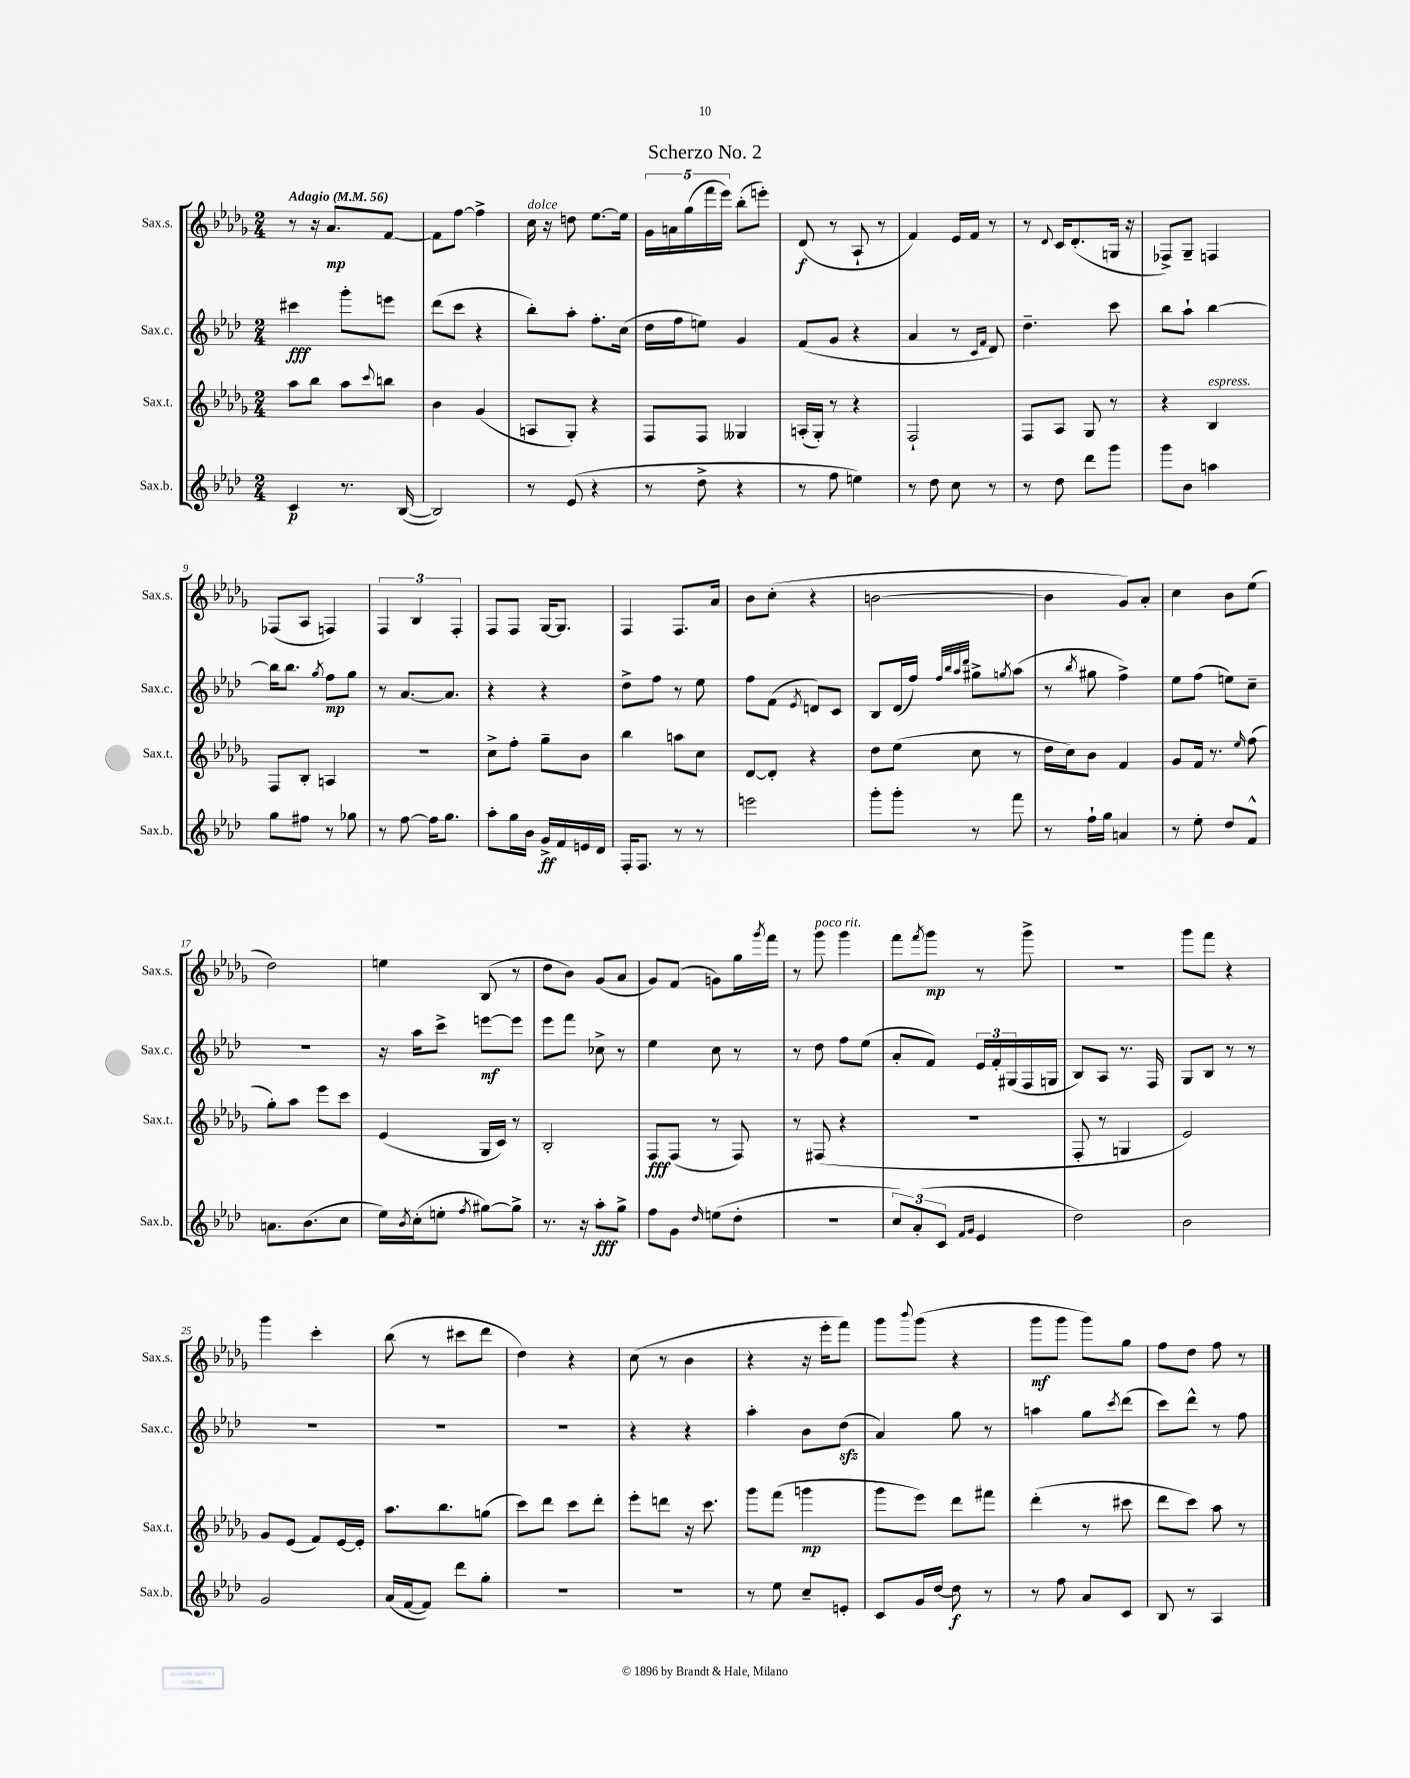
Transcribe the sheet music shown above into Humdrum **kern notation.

**kern	**kern	**kern	**kern
*staff4	*staff3	*staff2	*staff1
*clefG2	*clefG2	*clefG2	*clefG2
*k[b-e-a-d-]	*k[b-e-a-d-g-]	*k[b-e-a-d-]	*k[b-e-a-d-g-]
*M2/4	*M2/4	*M2/4	*M2/4
*MM56	*MM56	*MM56	*MM56
4c/	8aa-\L	4ccc#\	8r
.	8bb-\J	.	16r
.	.	.	8.a-/L
8.r	8aa-\L	8ggg'\L	.
.	8qqccc/	.	.
.	8bb\J	8eee\J	[8f/J
([16B-/	.	.	.
=	=	=	=
2B-/])	4b-\	(8ddd-\L	8f\]L
.	.	8ccc\J	[8ff\J
.	(4g-/	4r	4ff^\]
=	=	=	=
8r	8A/L	8bb-'\L)	16cc\
.	.	.	16r
(8e-/	8G-'/J)	8aa-'\J	8dd\
4r	4r	8.ff'\L	[8.ee-\L
.	.	(16cc\Jk	16ee-\]Jk
=	=	=	=
8r	8F/L	16dd-\LL	20g-\LL
.	.	.	20a\
.	.	16ff\J	.
.	.	.	(20gg-\
8dd-^\	8F/J	8ee\J)	.
.	.	.	20fff\
.	.	.	20eee-\JJ)
4r	4G--/	4g/	(8bb-'\L
.	.	.	8eee'\J)
=	=	=	=
8r	(16A'/LL	(8f/L	(8d-/
.	16G-'/JJ)	.	.
8ff\	8r	8g/J	8r
4ee\)	4r	4r	8A-`/
.	.	.	8r
=	=	=	=
8r	2F`/	4a-/	4f/)
8dd-\	.	.	.
8cc\	.	8r	16e-/LL
.	.	.	16f/JJ
.	.	16qqc/LL	.
.	.	16qqf/JJ	.
8r	.	8d-/)	8r
=	=	=	=
8r	8F/L	4.dd-~\	8r
.	.	.	8qqd-/
8dd-\	8A-/J	.	16c/LK
.	.	.	(8.d-'/
8ddd-\L	8G-/	.	.
8ggg\J	8r	8ccc\	16G/Jk
.	.	.	16r
=	=	=	=
8ggg\L	4r	8bb-\L	8F-^/L)
8b-\J	.	8aa-`\J	8G-~/J
4aa\	4B-/	[4bb-\	4F/
=	=	=	=
8gg\L	8F/L	16bb-\]LK	(8F-/L
.	.	8.bb-\J	.
8ff#\J	8B-'/J	.	8A-/J
.	.	8qgg/	.
8r	4A/	8ff\L	4F/)
8gg-\	.	8gg\J	.
=	=	=	=
8r	2r	8r	6F/
[8ff\	.	[8.a-/L	.
.	.	.	6B-/
16ff\]LK	.	.	.
8.gg\J	.	8.a-/]J	.
.	.	.	6F'/
=	=	=	=
8aa-'\L	8cc^\L	4r	8F/L
16gg\L	8ff'\J	.	8F/J
16b-\JJ	.	.	.
16g^/LL	8gg-~\L	4r	[16G-/LK
16f/	.	.	8.G-/]J
16e/	8b-\J	.	.
16d-/JJ	.	.	.
=	=	=	=
16F'/LK	4bb-\	8dd-^\L	4F/
8.F/J	.	.	.
.	.	8ff\J	.
8r	8aa\L	8r	8.F/L
8r	8cc\J	8ee-\	.
.	.	.	16a-/Jk
=	=	=	=
2eee\	[8d-/L	8ff\L	8b-\L
.	8d-'/]J	(8f\J	(8cc'\J
.	.	8qe-/	.
.	4r	8d/L)	4r
.	.	8c/J	.
=	=	=	=
8ggg'\L	8dd-\L	8B-/L	[2b\
8ggg'\J	(8ee-\J	(16d-/L	.
.	.	16ff/JJ)	.
.	.	32qqff/LLL	.
.	.	32qqbb-/	.
.	.	32qqaa-/	.
.	.	32qqddd-/JJJ	.
8r	8cc\	8gg#^\L	.
.	.	8qgg/	.
8fff\	8r	(8aa-\J	.
=	=	=	=
8r	16dd-\LL	8r	4b\]
.	16cc\J)	.	.
.	.	8qbb-/	.
16ff`\LL	8b-\J	8gg#\	.
16gg\JJ	.	.	.
4a/	4f/	4ff^\)	8g-/L)
.	.	.	8a-'/J
=	=	=	=
8r	8g-/L	8ee-\L	4cc\
8ee-'\	16f/Jk	(8ff\J	.
.	8.r	.	.
8dd-/L	.	8ee\L)	8b-\L
.	16qqee-/	.	.
8f^^/J	(8ff\	8cc~\J	(8ee-\J
=	=	=	=
8.a\L	8gg-'\L)	2r	2dd-\)
.	8aa-\J	.	.
(8.b-\	.	.	.
.	8eee-\L	.	.
8cc\J	8ccc\J	.	.
=	=	=	=
16ee-\LL)	(4e-/	16r	4ee\
8qb-/	.	.	.
(16cc'\J	.	16aa-\LK	.
8ee'\J	.	8ccc^\J	.
8qff/	.	.	.
[8gg#\L)	16G-/LL	[8eee\L	(8B-/
.	16c/JJ)	.	.
8gg#^\]J	8r	8eee\]J	8r
=	=	=	=
8.r	2B-'/	8eee-\L	8dd-\L
.	.	8fff\J	8b-\J)
16r	.	.	.
8aa-'\L	.	8cc-^\	(8g-/L
8gg^\J	.	8r	8a-/J
=	=	=	=
8ff\L	8F/L	4ee-\	8g-/L)
8g\J	(8F/J	.	(8f/J
16qqdd-/	.	.	.
(8ee\L	8r	8cc\	8g\L)
8dd-'\J	8F/)	8r	16gg-\L
.	.	.	8qggg-/
.	.	.	16fff\JJ
=	=	=	=
2r	8r	8r	8r
.	(8F#/	8dd-\	8ggg-\
.	4r	8ff\L	4ggg-\
.	.	(8ee-\J	.
=	=	=	=
12cc/L)	2r	8a-'/L	8fff\L
(12a-'/	.	.	.
.	.	.	8qfff/
.	.	8f/J)	8ggg-\J
12c/J	.	.	.
16qqf/LL	.	.	.
16qqg/JJ	.	.	.
4e-/	.	24e-/LL	8r
.	.	24f'/	.
.	.	(24G#/	.
.	.	16F/	8ggg-^\
.	.	16G/JJ	.
=	=	=	=
2dd-\)	8F'/	8B-/L)	2r
.	8r	8A-/J	.
.	4G/	8.r	.
.	.	16F/	.
=	=	=	=
2b-\	2e-/)	8G/L	8ggg-\L
.	.	8B-/J	8fff\J
.	.	8r	4r
.	.	8r	.
=	=	=	=
2g/	8g-/L	2r	4ggg-\
.	(8e-/J	.	.
.	8f/L)	.	4ccc'\
.	[16e-/L	.	.
.	16e-'/]JJ	.	.
=	=	=	=
(16a-/LL	8.aa-\L	2r	(8bb-\
[16f/J	.	.	.
8f/]J)	.	.	8r
.	8.bb-\	.	.
8ddd-\L	.	.	8ccc#\L
8gg'\J	(8gg\J	.	8ddd-\J
=	=	=	=
2r	8ccc\L)	2r	4dd-\)
.	8ddd-\J	.	.
.	8ccc\L	.	4r
.	8ddd-'\J	.	.
=	=	=	=
2r	8eee-'\L	4r	(8cc\
.	8ddd\J	.	8r
.	16r	4r	4b-\
.	8.ccc\	.	.
=	=	=	=
8r	8ggg-\L	4aa-'\	4r
8ee-\	(8fff\J	.	.
8cc~/L	4ggg\	8b-\L	16r
.	.	.	16eee-'\LK
8e'/J	.	(8dd-\J	8fff\J)
=	=	=	=
8c/L	8ggg-\L	4a-/)	8ggg-\L
.	.	.	8qqbbb-/
16g/L	8eee-\J)	.	(8ggg-\J
[16dd-/JJ	.	.	.
8dd-\]	8ddd-\L	8gg\	4r
8r	8fff#\J	8r	.
=	=	=	=
8r	(4ddd-'\	4aa\	8ggg-\L
8ff\	.	.	8ggg-\J
8a-/L	8r	8gg\L	8ggg-\L)
.	.	8qccc/	.
8c/J	8ccc#\	(8ddd-\J	8gg-\J
=	=	=	=
8B-/	8ddd-\L	8ccc\L)	8ff\L
8r	8ccc\J)	8ddd-^^\J	8dd-\J
4A-/	8aa-\	8r	8ff\
.	8r	8ff\	8r
==	==	==	==
*-	*-	*-	*-
